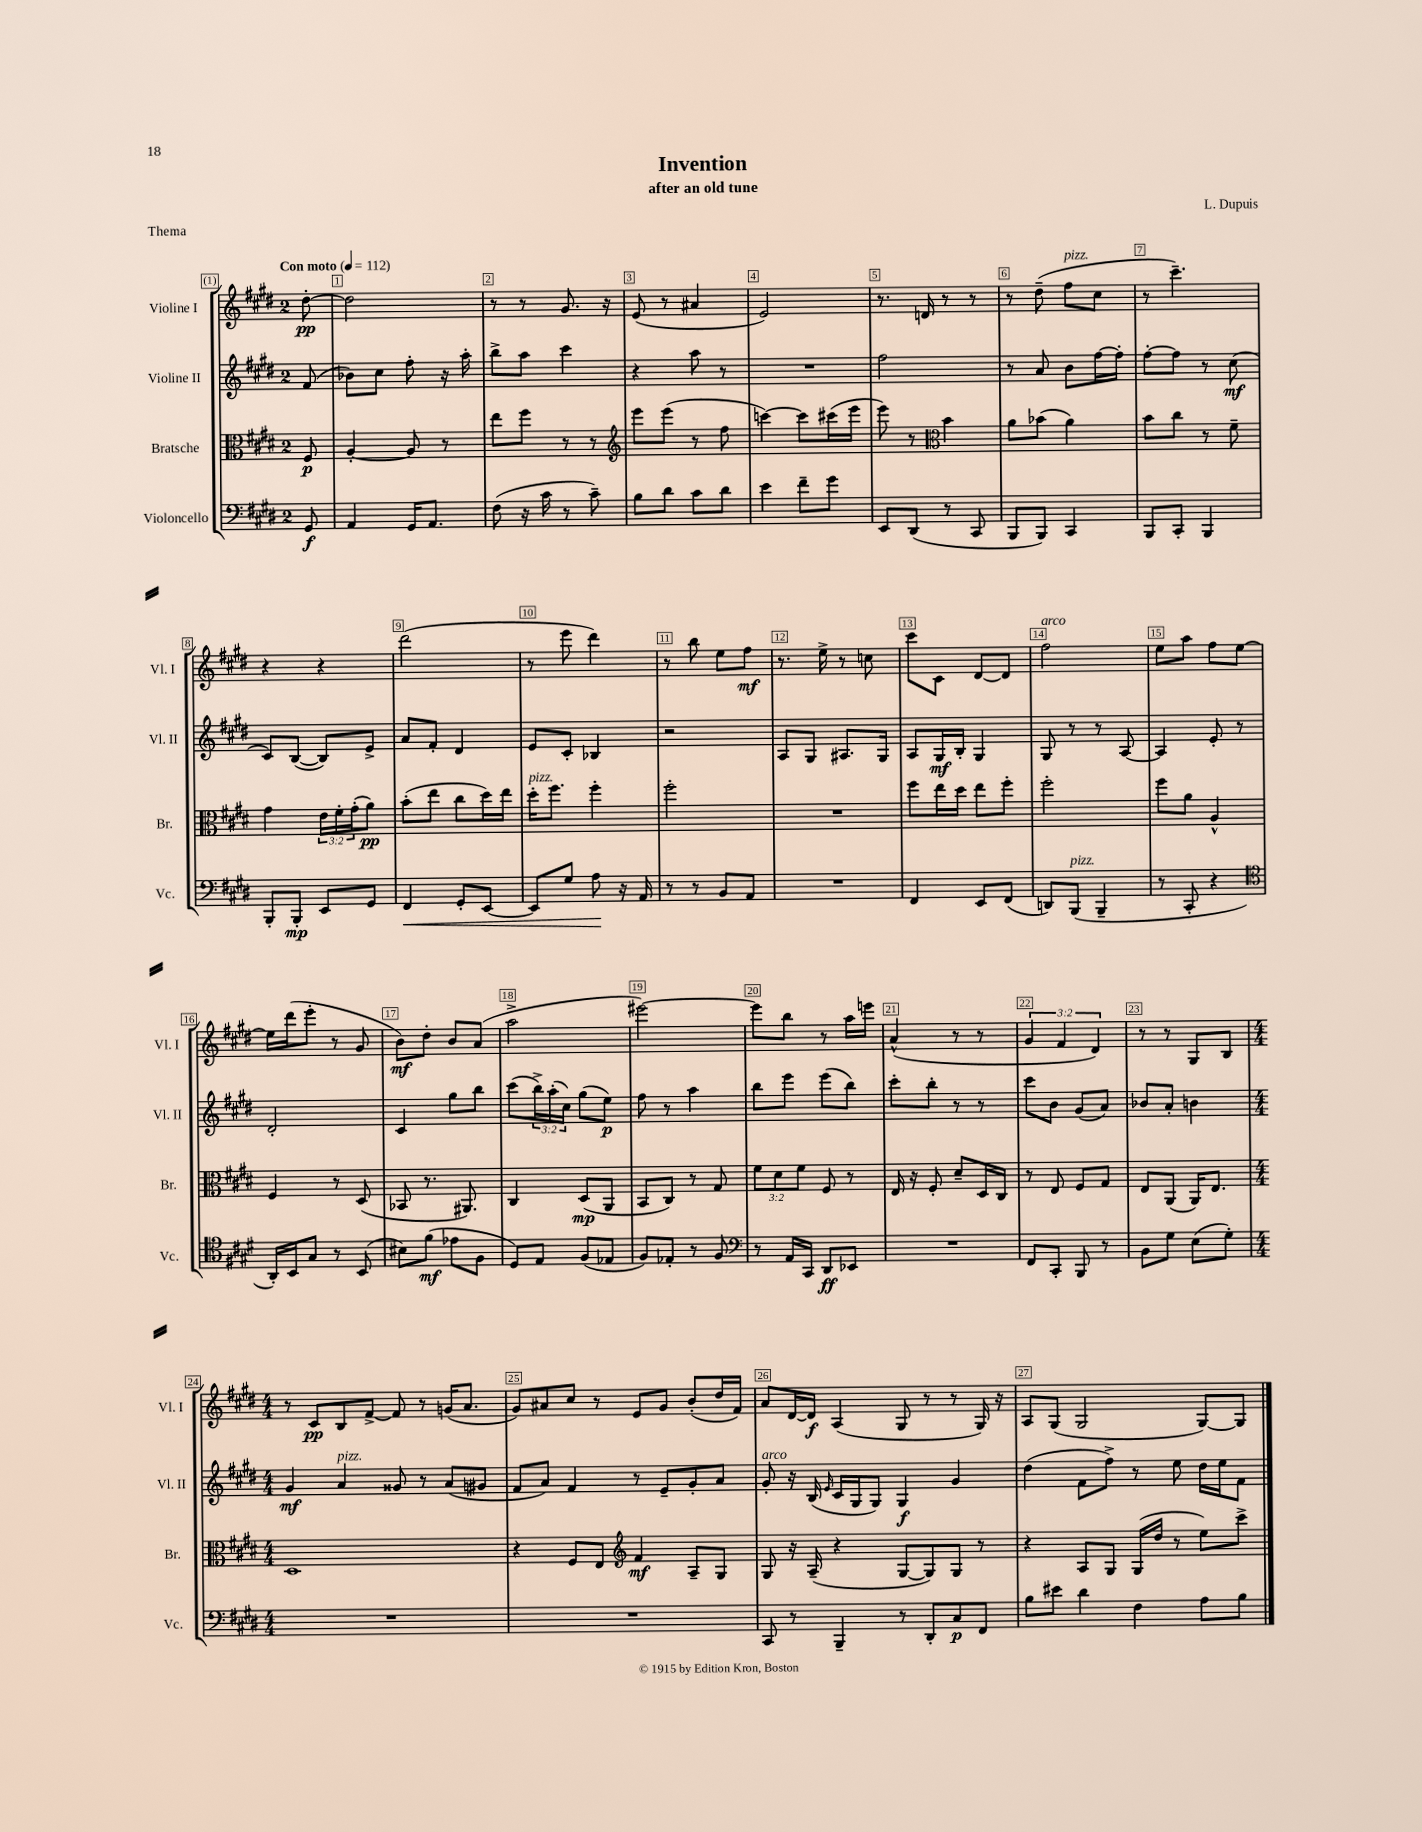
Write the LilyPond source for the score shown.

\header { title = "Invention" composer = "L. Dupuis" subtitle = "after an old tune" piece = "Thema" }
<<
\new StaffGroup <<
\new Staff = "s0" \with { instrumentName = "Violine I" shortInstrumentName = "Vl. I" } {
    \clef treble \key e \major \once \override Staff.TimeSignature.style = #'single-digit \time 2/4 \override Staff.TupletNumber.text = #tuplet-number::calc-fraction-text \partial 8 \tempo "Con moto" 4 = 112
    dis''8~-.\pp |
    dis''2 |
    r8 r8 gis'8. r16 |
    e'8( r8 ais'4 |
    e'2) |
    r8. d'16 r8 r8 |
    r8 dis''8--( fis''8^\markup { \italic "pizz." } cis''8 |
    r8 cis'''4.--) |
    r4 r4 |
    dis'''2( |
    r8 e'''8 dis'''4) |
    r8 b''8 e''8 fis''8\mf |
    r8. e''16-> r8 c''8 |
    cis'''8 cis'8 dis'8~ dis'8 |
    fis''2^\markup { \italic "arco" } |
    e''8 a''8 fis''8 e''8~ |
    e''16 dis'''16( e'''8-. r8 gis'8 |
    b'8\mf) dis''8-. b'8 a'8( |
    a''2-> |
    eis'''2~) |
    eis'''8 b''8 r8 a''16 e'''16 |
    a'4-^( r8 r8 |
    \tuplet 3/2 { gis'4 fis'4 dis'4) } |
    r8 r8 gis8 b8 |
    \numericTimeSignature \time 4/4 r8 cis'8\pp b8 fis'8~-> fis'8 r8 g'16( a'8. |
    gis'8) ais'8 cis''8 r8 e'8 gis'8 b'8-.( dis''16 fis'16) |
    a'8 dis'16~ dis'16\f a4( gis8 r8 r8 gis16) r16 |
    a8 gis8( gis2 gis8~) gis8 \bar "|." |
}
\new Staff = "s1" \with { instrumentName = "Violine II" shortInstrumentName = "Vl. II" } {
    \clef treble \key e \major \once \override Staff.TimeSignature.style = #'single-digit \time 2/4 \override Staff.TupletNumber.text = #tuplet-number::calc-fraction-text \partial 8
    fis'8( |
    bes'8) cis''8 fis''8-. r16 a''16-. |
    b''8-> a''8 cis'''4 |
    r4 a''8 r8 |
    R2 |
    fis''2 |
    r8 a'8 b'8 fis''16~ fis''16-. |
    fis''8~-. fis''8 r8 cis''8\mf( |
    cis'8) b8~( b8) e'8-> |
    a'8 fis'8-. dis'4 |
    e'8 cis'8-. bes4 |
    r2 |
    a8 gis8 ais8. gis16 |
    a8 gis16\mf b16-. gis4 |
    gis8 r8 r8 a8~ |
    a4 e'8-. r8 |
    dis'2-. |
    cis'4 gis''8 b''8 |
    cis'''8( \tuplet 3/2 { b''16->) a''16-.( cis''16) } gis''8( e''8\p) |
    fis''8 r8 a''4 |
    b''8 e'''8 e'''8( b''8) |
    cis'''8-. b''8-. r8 r8 |
    cis'''8 b'8 gis'8( a'8) |
    bes'8 a'8-. b'4 |
    \numericTimeSignature \time 4/4 gis'4\mf a'4^\markup { \italic "pizz." } gisis'8 r8 a'8( gis'8 |
    fis'8 a'8) fis'4 r8 e'8-- gis'8-. a'8 |
    gis'8-.^\markup { \italic "arco" } r16 b16( \grace { e'16 } cis'16 gis16 gis8) gis4\f gis'4 |
    dis''4( fis'8 fis''8->) r8 e''8 dis''16 e''16 fis'8 \bar "|." |
}
\new Staff = "s2" \with { instrumentName = "Bratsche" shortInstrumentName = "Br." } {
    \clef alto \key e \major \once \override Staff.TimeSignature.style = #'single-digit \time 2/4 \override Staff.TupletNumber.text = #tuplet-number::calc-fraction-text \partial 8
    fis8\p |
    a4~-. a8 r8 |
    e''8 fis''8 r8 r8 |
    \clef treble e'''8 e'''8( r8 fis''8 |
    c'''4~) c'''8 cis'''16( e'''16 |
    e'''8) r8 \clef alto b'4 |
    a'8 bes'8( a'4) |
    b'8 cis''8 r8 fis'8-- |
    gis'4 \tuplet 3/2 { e'16 fis'16-. gis'16-.( } a'8\pp) |
    b'8-.( e''8 cis''8 dis''16) e''16 |
    dis''16-.^\markup { \italic "pizz." } fis''8. fis''4-. |
    fis''2-. |
    R2 |
    fis''8 e''16 dis''16 e''8 fis''8-. |
    fis''2-. |
    fis''8 a'8 a4-^ |
    fis4 r8 dis8( |
    bes,8 r8. ais,8.) |
    cis4 dis8\mp( a,8 |
    b,8 cis8) r8 gis8 |
    \tuplet 3/2 { fis'8 dis'8 fis'8 } fis8 r8 |
    e16 r16 fis8-. dis'8-- dis16 cis16 |
    r8 e8 fis8 gis8 |
    e8 a,8( a,16) e8. |
    \numericTimeSignature \time 4/4 dis1 |
    r4 fis8 e8 \clef treble fis'4\mf a8-- gis8 |
    gis8 r16 a16--( r4 gis8~ gis8) gis8 r8 |
    r4 a8 gis8 gis16( dis''16 r8 e''8) cis'''8-> \bar "|." |
}
\new Staff = "s3" \with { instrumentName = "Violoncello" shortInstrumentName = "Vc." } {
    \clef bass \key e \major \once \override Staff.TimeSignature.style = #'single-digit \time 2/4 \partial 8
    gis,8\f |
    a,4 gis,16 a,8. |
    fis8( r16 cis'16 r8 cis'8--) |
    b8 dis'8 cis'8 dis'8 |
    e'4 fis'8-- gis'8 |
    e,8 dis,8( r8 cis,8 |
    b,,8 b,,8) cis,4 |
    b,,8 cis,8-. b,,4 |
    b,,8-. b,,8-.\mp e,8 gis,8 |
    fis,4\< gis,8-. e,8~ |
    e,8 gis8 a8\! r16 a,16 |
    r8 r8 b,8 a,8 |
    R2 |
    fis,4 e,8 fis,8( |
    d,8) b,,8^\markup { \italic "pizz." }( b,,4-- |
    r8 cis,8-. r4 |
    \clef tenor a,16-.) b,16 gis8 r8 b,8( |
    bis8) fis'8\mf( ees'8 fis8 |
    dis8) e8 fis8( ees8 |
    fis8) ees8-. r8 fis8 |
    \clef bass r8 a,16 cis,16 dis,8\ff ees,8 |
    R2 |
    fis,8 cis,8-. b,,8 r8 |
    b,8 gis8 e8( gis8-.) |
    \numericTimeSignature \time 4/4 R1 |
    R1 |
    cis,8 r8 b,,4-- r8 dis,8-. cis8\p fis,8 |
    b8 eis'8 dis'4 fis4 a8 b8 \bar "|." |
}
>>
>>
\layout { \context { \Score \override BarNumber.break-visibility = ##(#f #t #t) barNumberVisibility = #all-bar-numbers-visible \override BarNumber.stencil = #(make-stencil-boxer 0.1 0.3 ly:text-interface::print) } }
